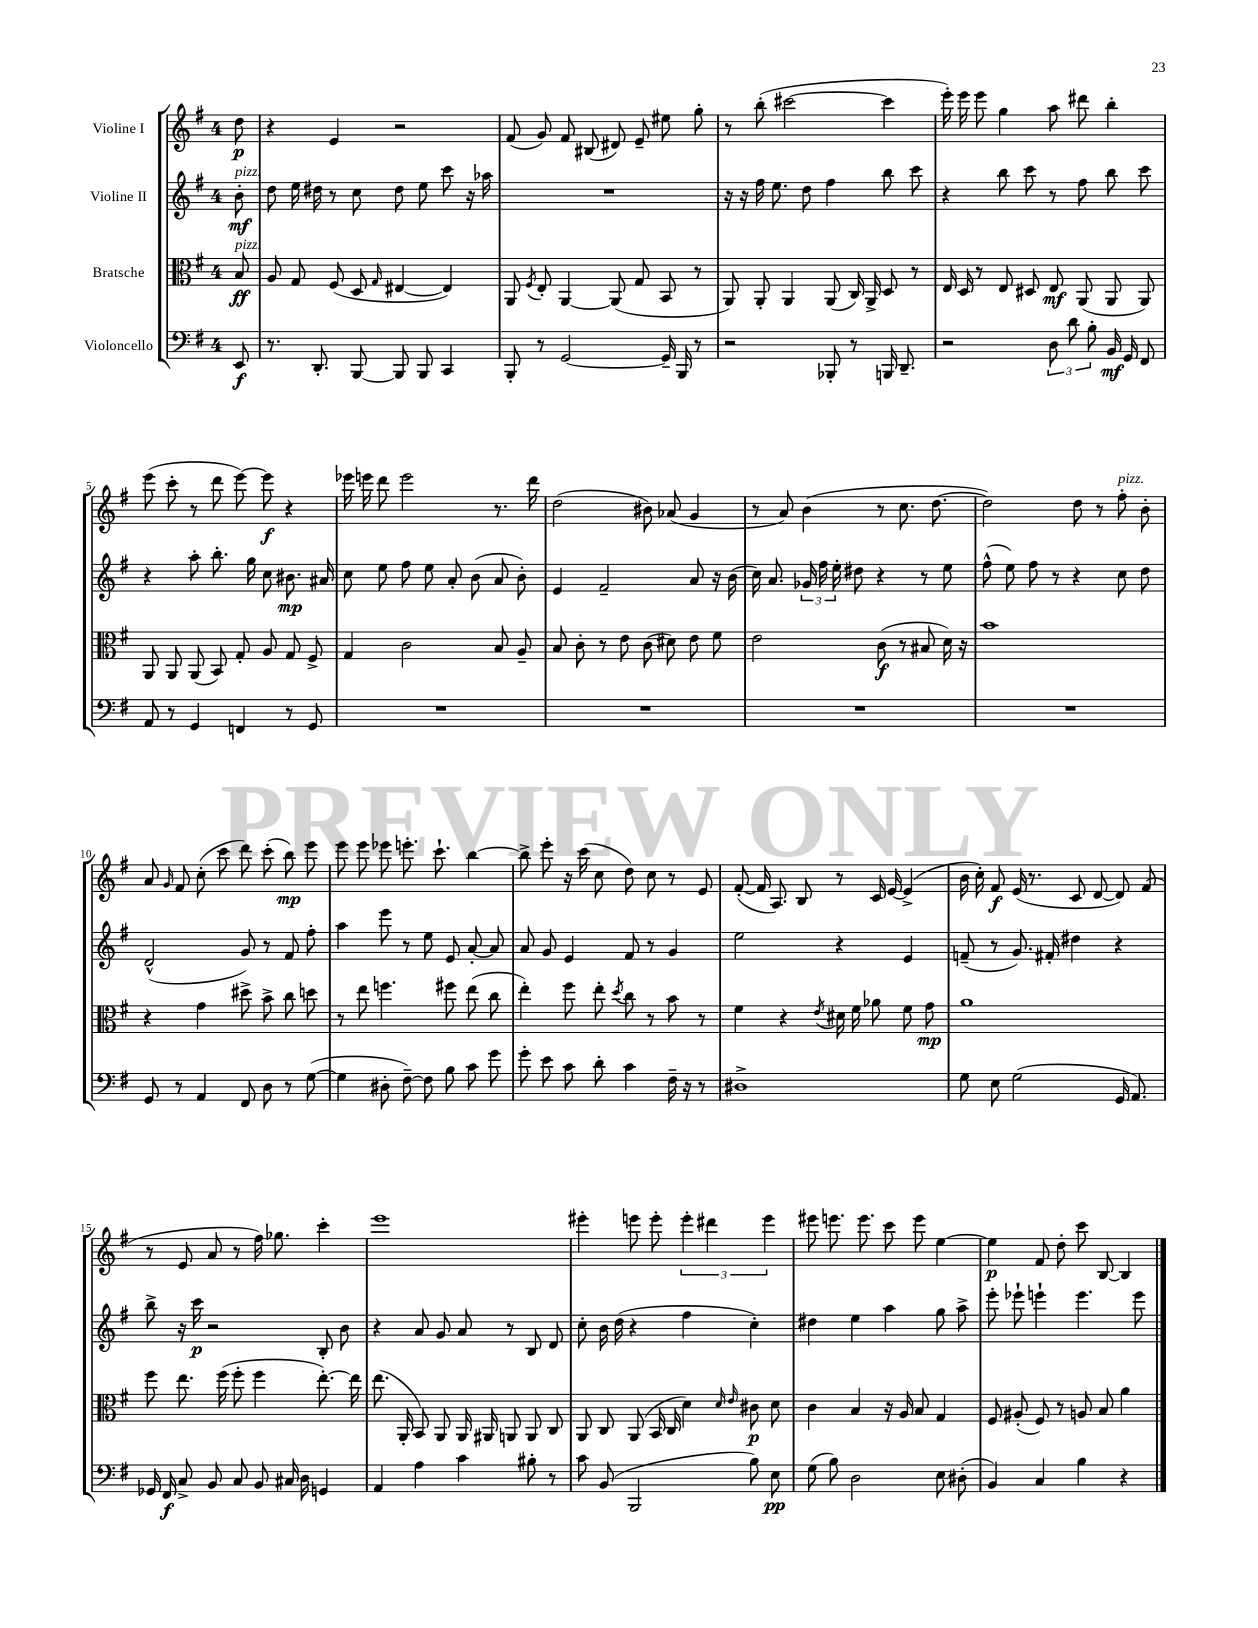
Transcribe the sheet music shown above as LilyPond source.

<<
\new StaffGroup <<
\new Staff = "s0" \with { instrumentName = "Violine I" } {
    \clef treble \key g \major \once \override Staff.TimeSignature.style = #'single-digit \time 4/4 \partial 8
    \autoBeamOff d''8\p |
    r4 e'4 r2 |
    fis'8( g'8) fis'8 bis8( dis'8) e'8-- eis''8 g''8-. |
    r8 b''8-.( cis'''2~ cis'''4 |
    e'''16-.) e'''16 e'''8 g''4 a''8 dis'''8 b''4-. |
    e'''8( c'''8-. r8 d'''8 e'''8~) e'''8\f r4 |
    ees'''16 e'''16 d'''8 e'''2 r8. d'''16 |
    d''2( bis'8) aes'8( g'4 |
    r8 a'8) b'4( r8 c''8. d''8.~ |
    d''2) d''8 r8 fis''8-.^\markup { \italic "pizz." } b'8-. |
    a'8 \grace { g'16 } fis'8 c''8-.( c'''8 d'''8) c'''8-.( b''8\mp) e'''8 |
    e'''8 e'''8 ees'''8 e'''8.-. c'''8.-! b''4~ |
    b''8-> e'''8-. r16 c'''16( c''8 d''8) c''8 r8 e'8 |
    fis'8~-.( fis'16 a8.) b8 r8 c'16 e'16~ e'4->( |
    b'16 c''16-.) fis'8\f e'16( r8. c'8 d'8~ d'8) fis'8( |
    r8 e'8 a'8 r8 fis''16) ges''8. c'''4-. |
    e'''1 |
    eis'''4-. e'''8 e'''8-. \tuplet 3/2 { e'''4-. dis'''4 e'''4 } |
    eis'''8 e'''8. e'''8. c'''8 e'''8 e''4~ |
    e''4\p fis'8 d''8-. c'''8 b8~ b4 \bar "|." |
}
\new Staff = "s1" \with { instrumentName = "Violine II" } {
    \clef treble \key g \major \once \override Staff.TimeSignature.style = #'single-digit \time 4/4 \partial 8
    \autoBeamOff b'8-.\mf^\markup { \italic "pizz." } |
    d''8 e''16 dis''16 r8 c''8 dis''8 e''8 c'''8 r16 aes''16 |
    R1 |
    r16 r16 fis''16 e''8. d''8 fis''4 b''8 c'''8 |
    r4 b''8 c'''8 r8 fis''8 b''8 c'''8 |
    r4 a''8-. b''8.-. g''16 c''8 bis'8.\mp ais'16 |
    c''8 e''8 fis''8 e''8 a'8-. b'8( a'8 b'8-.) |
    e'4 fis'2-- a'8 r16 b'16( |
    c''16) a'8. \tuplet 3/2 { ges'16 fis''16 e''16-. } dis''8 r4 r8 e''8 |
    fis''8-^( e''8) fis''8 r8 r4 c''8 d''8 |
    d'2-^( g'8) r8 fis'8 fis''8-. |
    a''4 e'''8 r8 e''8 e'8 a'8~-. a'8 |
    a'8 g'8 e'4 fis'8 r8 g'4 |
    e''2 r4 e'4 |
    f'8--( r8 g'8.) fis'16-. dis''4 r4 |
    b''8-> r16 c'''16\p r2 b8-. b'8 |
    r4 a'8 g'8 a'8 r8 b8 d'8 |
    c''8-. b'16 d''16( r4 fis''4 c''4-.) |
    dis''4 e''4 a''4 g''8 a''8-> |
    e'''8-. ees'''8-! e'''4-! e'''4. e'''8 \bar "|." |
}
\new Staff = "s2" \with { instrumentName = "Bratsche" } {
    \clef alto \key g \major \once \override Staff.TimeSignature.style = #'single-digit \time 4/4 \partial 8
    \autoBeamOff b8\ff^\markup { \italic "pizz." } |
    a8 g8 fis8( d8 \grace { g16 } eis4~ eis4) |
    a,8 \acciaccatura { fis8 } e8-. a,4~ a,8( g8 b,8 r8 |
    a,8) a,8-. a,4 a,8( c16) a,16-> d8 r8 |
    e16 d16 r8 e8 dis8 e8\mf a,8( a,8 a,8) |
    a,8 a,8 a,8( b,8) g8-. a8 g8 fis8-> |
    g4 c'2 b8 a8-- |
    b8 c'8-. r8 e'8 c'8( dis'8) e'8 fis'8 |
    e'2 c'8\f( r8 bis8 d'16) r16 |
    b'1 |
    r4 g'4 dis''8-> b'8-> c''8 d''8 |
    r8 e''8 f''4. fis''8 e''8( c''8 |
    e''4-.) fis''8 e''8-. \acciaccatura { d''8 } c''8 r8 b'8 r8 |
    fis'4 r4 \acciaccatura { e'8 } dis'16 fis'16 aes'8 fis'8 g'8\mp |
    a'1 |
    fis''8 e''8. fis''16( fis''8-. fis''4 e''8.~-.) e''16 |
    e''8.( a,16-. b,8) a,8 a,16 ais,16 a,8 a,8 c8 |
    a,8 c8 a,8( b,16 c16 d'4) \grace { d'16 e'16 } cis'8\p d'8 |
    c'4 b4 r16 a16 b8 g4 |
    fis8 ais8-.( fis8) r8 a8 b8 a'4 \bar "|." |
}
\new Staff = "s3" \with { instrumentName = "Violoncello" } {
    \clef bass \key g \major \once \override Staff.TimeSignature.style = #'single-digit \time 4/4 \partial 8
    \autoBeamOff e,8\f |
    r8. d,8.-. b,,8~ b,,8 b,,8 c,4 |
    b,,8-. r8 g,2~ g,16-- b,,16 r8 |
    r2 bes,,8-. r8 b,,16 d,8.-- |
    r2 \tuplet 3/2 { d8 d'8 b8-. } b,16\mf g,16 fis,8 |
    a,8 r8 g,4 f,4 r8 g,8 |
    R1 |
    R1 |
    R1 |
    R1 |
    g,8 r8 a,4 fis,8 d8 r8 g8~( |
    g4 dis8-. fis8~--) fis8 b8 c'8 g'8 |
    g'8-. e'8 c'8 d'8-. c'4 fis16-- r16 r8 |
    dis1-> |
    g8 e8 g2( g,16 a,8.) |
    ges,16 fis,16\f c8-> b,8 c8 b,8 cis16 d16 g,4 |
    a,4 a4 c'4 bis8-. r8 |
    c'8 b,8( b,,2 b8) e8\pp |
    g8( b8) d2 e8 dis8-.( |
    b,4) c4 b4 r4 \bar "|." |
}
>>
>>
